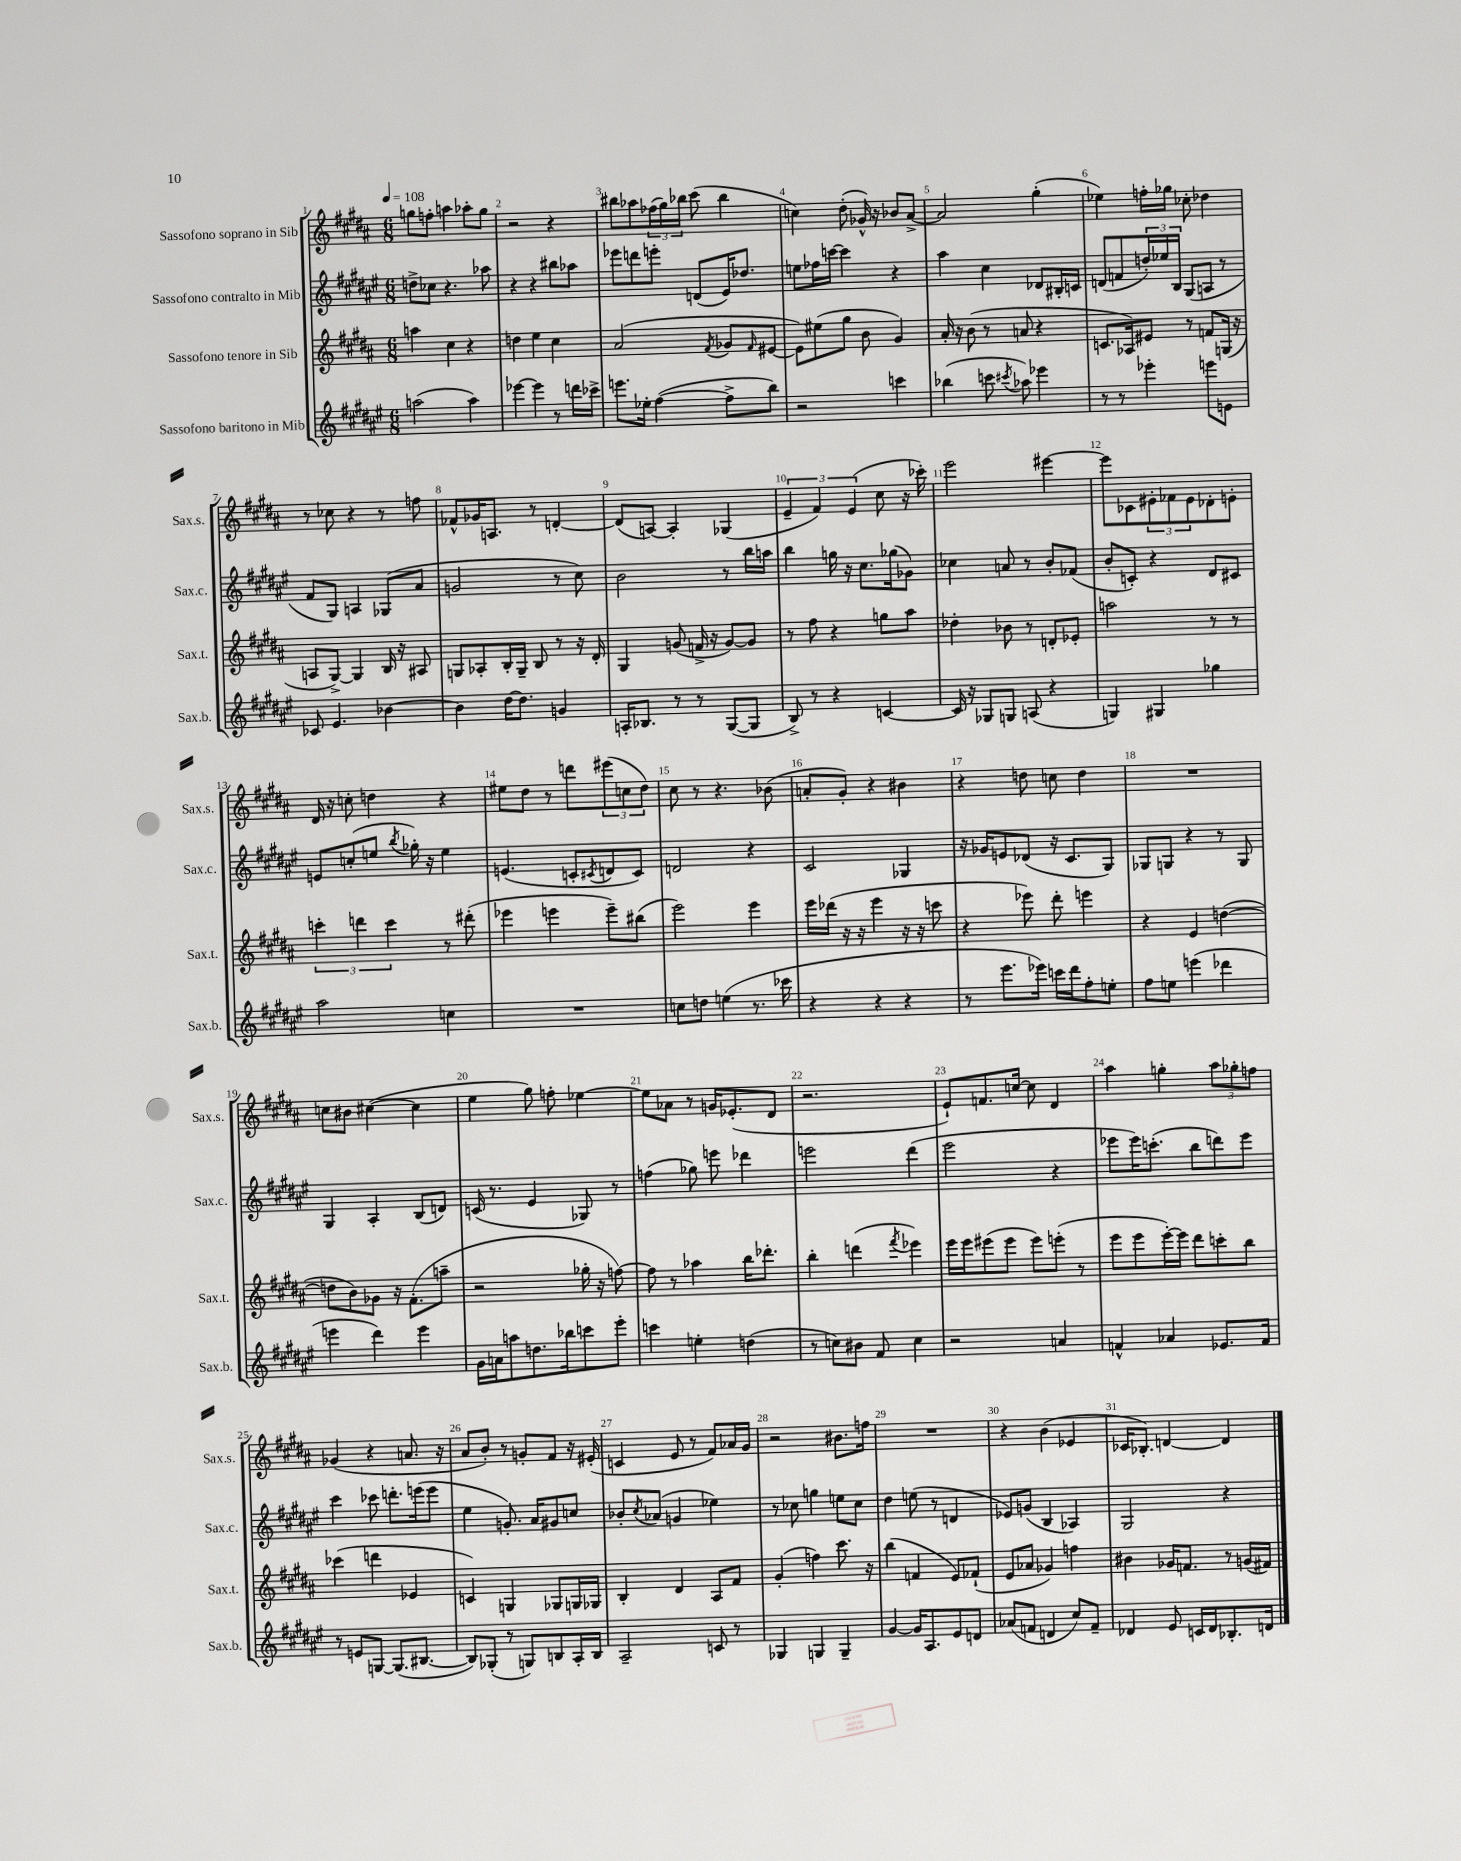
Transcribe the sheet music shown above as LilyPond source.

<<
\new StaffGroup <<
\new Staff = "s0" \with { instrumentName = "Sassofono soprano in Sib" shortInstrumentName = "Sax.s." } {
    \clef treble \key b \major \numericTimeSignature \time 6/8 \tempo 4 = 108
    g''8 f''8-. a''4 aes''8-. g''8 |
    r2 r4 |
    bis''8 aes''8 \tuplet 3/2 { fes''16( gis''16) bes''16 } cis'''8( bes''4 |
    c''4) dis''8-.( ges'16-^) r16 bes'8 ais'8~-> |
    ais'2 gis''4-.( |
    ees''4) f''16-. ges''16 ces''8-. des''4 |
    r8 ces''8 r4 r8 f''8 |
    fes'8-^ ges'16 a8. r8 d'4~-. |
    d'8( a8~) a4-. ges4( |
    \tuplet 3/2 { e'4-- fis'4) e'4( } cis''8 r16 ces'''16-.) |
    e'''2 eis'''4~ |
    eis'''8 ces'8 \tuplet 3/2 { eis'8-. fes'8 eis'8 } des'8-. e'8-. |
    dis'16 r16 c''8-. d''4 r4 |
    eis''8 dis''8 r8 d'''8 \tuplet 3/2 { eis'''8( c''8 dis''8) } |
    cis''8 r8 r4. bes'8( |
    a'8-. gis'8-.) r4 bis'4 |
    r4 d''8 c''8 d''4 |
    R2. |
    c''8 bis'8 cis''4~( cis''4 |
    e''4 gis''8) f''8-. ees''4~ |
    ees''8 aes'8 r8 g'16 ees'8.-.( dis'8 |
    r2. |
    e'8-!) f'8. c''16~ c''8 dis'4 |
    ais''4 g''4-. \tuplet 3/2 { ais''8 ges''8-. f''8 } |
    ges'4( r4 a'8. r16 |
    ais'8 b'8-.) r8 g'8-. fis'8 r16 eis'16-.( |
    c'4 e'8 r8 fis'8) aes'16 gis'16 |
    r2 bis'8. f''16 |
    R2. |
    r4 b'4( ees'4 |
    ces'16 bes8.-.) d'4~ d'4 \bar "|." |
}
\new Staff = "s1" \with { instrumentName = "Sassofono contralto in Mib" shortInstrumentName = "Sax.c." } {
    \clef treble \key fis \major \numericTimeSignature \time 6/8
    d''8-> ces''8 r4. aes''8 |
    r4 r4 bis''8 aes''8 |
    ees'''8 d'''8 e'''8-. d'8( eis'16) des''8. |
    e''8 fes''16 c'''16~ c'''4 r4 |
    ais''4 cis''4 des'8 bis16-. c'16 |
    d'8( f'8 \tuplet 3/2 { d''16-.) ees''16 b16 } gis8( a8 r8 |
    fis'8 gis8) a4 ges8( ais'8 |
    g'2 r8 cis''8) |
    b'2 r8 b''16 a''16 |
    b''4 g''16 r16 cis''8. ges''16( ges'8) |
    ces''4 a'8 r8 b'8-. fes'8( |
    b'8-. c'8-.) r4 dis'8 cis'8 |
    e'8 c''8-.( e''8 \acciaccatura { b''8 } ges''16-.) r16 e''4 |
    e'4.( c'8-. \acciaccatura { cis'8 } d'8 cis'8) |
    d'2 r4 |
    cis'2 ges4 |
    r16 ges'16 e'8 des'8( r16 cis'8. gis8) |
    ges8 g8 r4 r8 g8 |
    gis4 ais4-. b8( d'8) |
    c'16( r8. eis'4 ges8) r8 |
    f''4( ges''8) e'''8 des'''4 |
    e'''2 dis'''4( |
    eis'''2 r4 |
    ees'''8 ees'''16) c'''8.-.( b''8 d'''8) ees'''8 |
    cis'''4 ces'''8 d'''8.-. e'''16( e'''8 |
    eis''4 g'8.-.) ais'16 gis'8 c''8 |
    bes'8-. \acciaccatura { cis''8 } aes'8( g'4 ees''4) |
    r8 ces''8 g''4 e''8 ces''8 |
    dis''4 e''8( r8 d'4 |
    ees'8) g'8( b4 aes4) |
    gis2 r4 \bar "|." |
}
\new Staff = "s2" \with { instrumentName = "Sassofono tenore in Sib" shortInstrumentName = "Sax.t." } {
    \clef treble \key b \major \numericTimeSignature \time 6/8
    a''4 cis''4 r4 |
    d''4 e''4 cis''4 |
    ais'2( \acciaccatura { fis'8 } ges'8 \grace { fis'16 } eis'8~ |
    eis'8) eis''8( gis''8 b'8 gis'4) |
    ais'16-. r16 b'8( r8 a'8 r4 |
    c'8. aes16) eis'8 r8 f'8 g16( r16 |
    a8 gis8~->) gis4 b16 r16 ais8 |
    g8 aes8-. b16-. g16-- b8 r8 r16 dis'16-. |
    gis4 g'8( f'16-> r16 g'8~) g'8 |
    r8 fis''8 r4 g''8 ais''8 |
    des''4-. bes'8 r8 d'8-. ees'8-. |
    a''2 r8 r8 |
    \tuplet 3/2 { c'''4-. d'''4 c'''4 } r8 dis'''8-.( |
    ees'''4 e'''4 e'''8--) bis''8( |
    e'''2) e'''4 |
    e'''16 des'''16( r16 r16 e'''4 r16 r16 c'''8 |
    r4 ees'''8) dis'''8-. e'''4 |
    r4 e'4 d''4~( |
    d''8 b'8) ges'8 r16 fis'8.-.( a''8-- |
    r2 ges''16-. r16 f''8~) |
    f''8 r8 aes''4 b''16 des'''8.-. |
    b''4-. d'''4( \acciaccatura { fis'''8 } ees'''4) |
    e'''16 e'''16 eis'''8( eis'''8 eis'''8) e'''8-.( r8 |
    e'''8 e'''8 e'''16~-.) e'''16 dis'''8 c'''8-. b''8 |
    ces'''4( d'''4 ees'4 |
    c'4) g4 ges8 g16 ges16 |
    b4-. dis'4 ais8 fis'8 |
    gis'4-.( f''4) cis'''8. r16 |
    b''4( f'4 e'8) fes'8-!( |
    e'8 aes'8 ges'4) f''4 |
    bis'4 ges'16 f'8. r8 g'16( fis'16) \bar "|." |
}
\new Staff = "s3" \with { instrumentName = "Sassofono baritono in Mib" shortInstrumentName = "Sax.b." } {
    \clef treble \key fis \major \numericTimeSignature \time 6/8
    a''2( a''4) |
    ees'''4~ ees'''4 r8 d'''16 ces'''16-> |
    e'''8. ees''16-. fis''4~( fis''8-> b''8) |
    r2 c'''4 |
    bes''4( c'''8 \acciaccatura { cis'''8 } aes''8) ees'''4 |
    r8 r8 ees'''4-. e'''8 e'8 |
    ces'8 eis'4. bes'4~ |
    bes'4 dis''16~ dis''8. g'4 |
    a16-. bes8. r8 r8 gis8~( gis8 |
    b8->) r8 r4 c'4~ |
    c'16 r16 ges8 g8 a8( r4 |
    g4) gis4 ges''4 |
    ais''2 c''4 |
    R2. |
    c''8 d''8 e''4( r8. ces'''16 |
    r4 r4 r4 |
    r8 eis'''8. ees'''16) c'''16 dis'''16 fis''8-. e''8-. |
    fis''8 e''8 e'''4( des'''4 |
    e'''4 dis'''4) e'''4 |
    gis'16 a'16 a''8 d''8. bes''16 c'''8 eis'''8-. |
    c'''4 e''4-. d''4( |
    r8 c''8) bis'8 fis'8 c''4 |
    r2 a'4 |
    f'4-^ aes'4 ees'8. f'16 |
    r8 e'8 g8~ g8.( bis8.~ |
    bis8) ges8-.( r8 g8) b8 ais16-. b16 |
    ais2-- c'8 r8 |
    ges4 g4 g4-- |
    gis'4~ gis'16 ais8. eis'8 d'8 |
    aes'8( f'8 d'4 cis''8) f'8-- |
    des'4 eis'8 c'16 des'16 bes8.-. d'16 \bar "|." |
}
>>
>>
\layout { \context { \Score \override BarNumber.break-visibility = ##(#f #t #t) barNumberVisibility = #all-bar-numbers-visible } }
